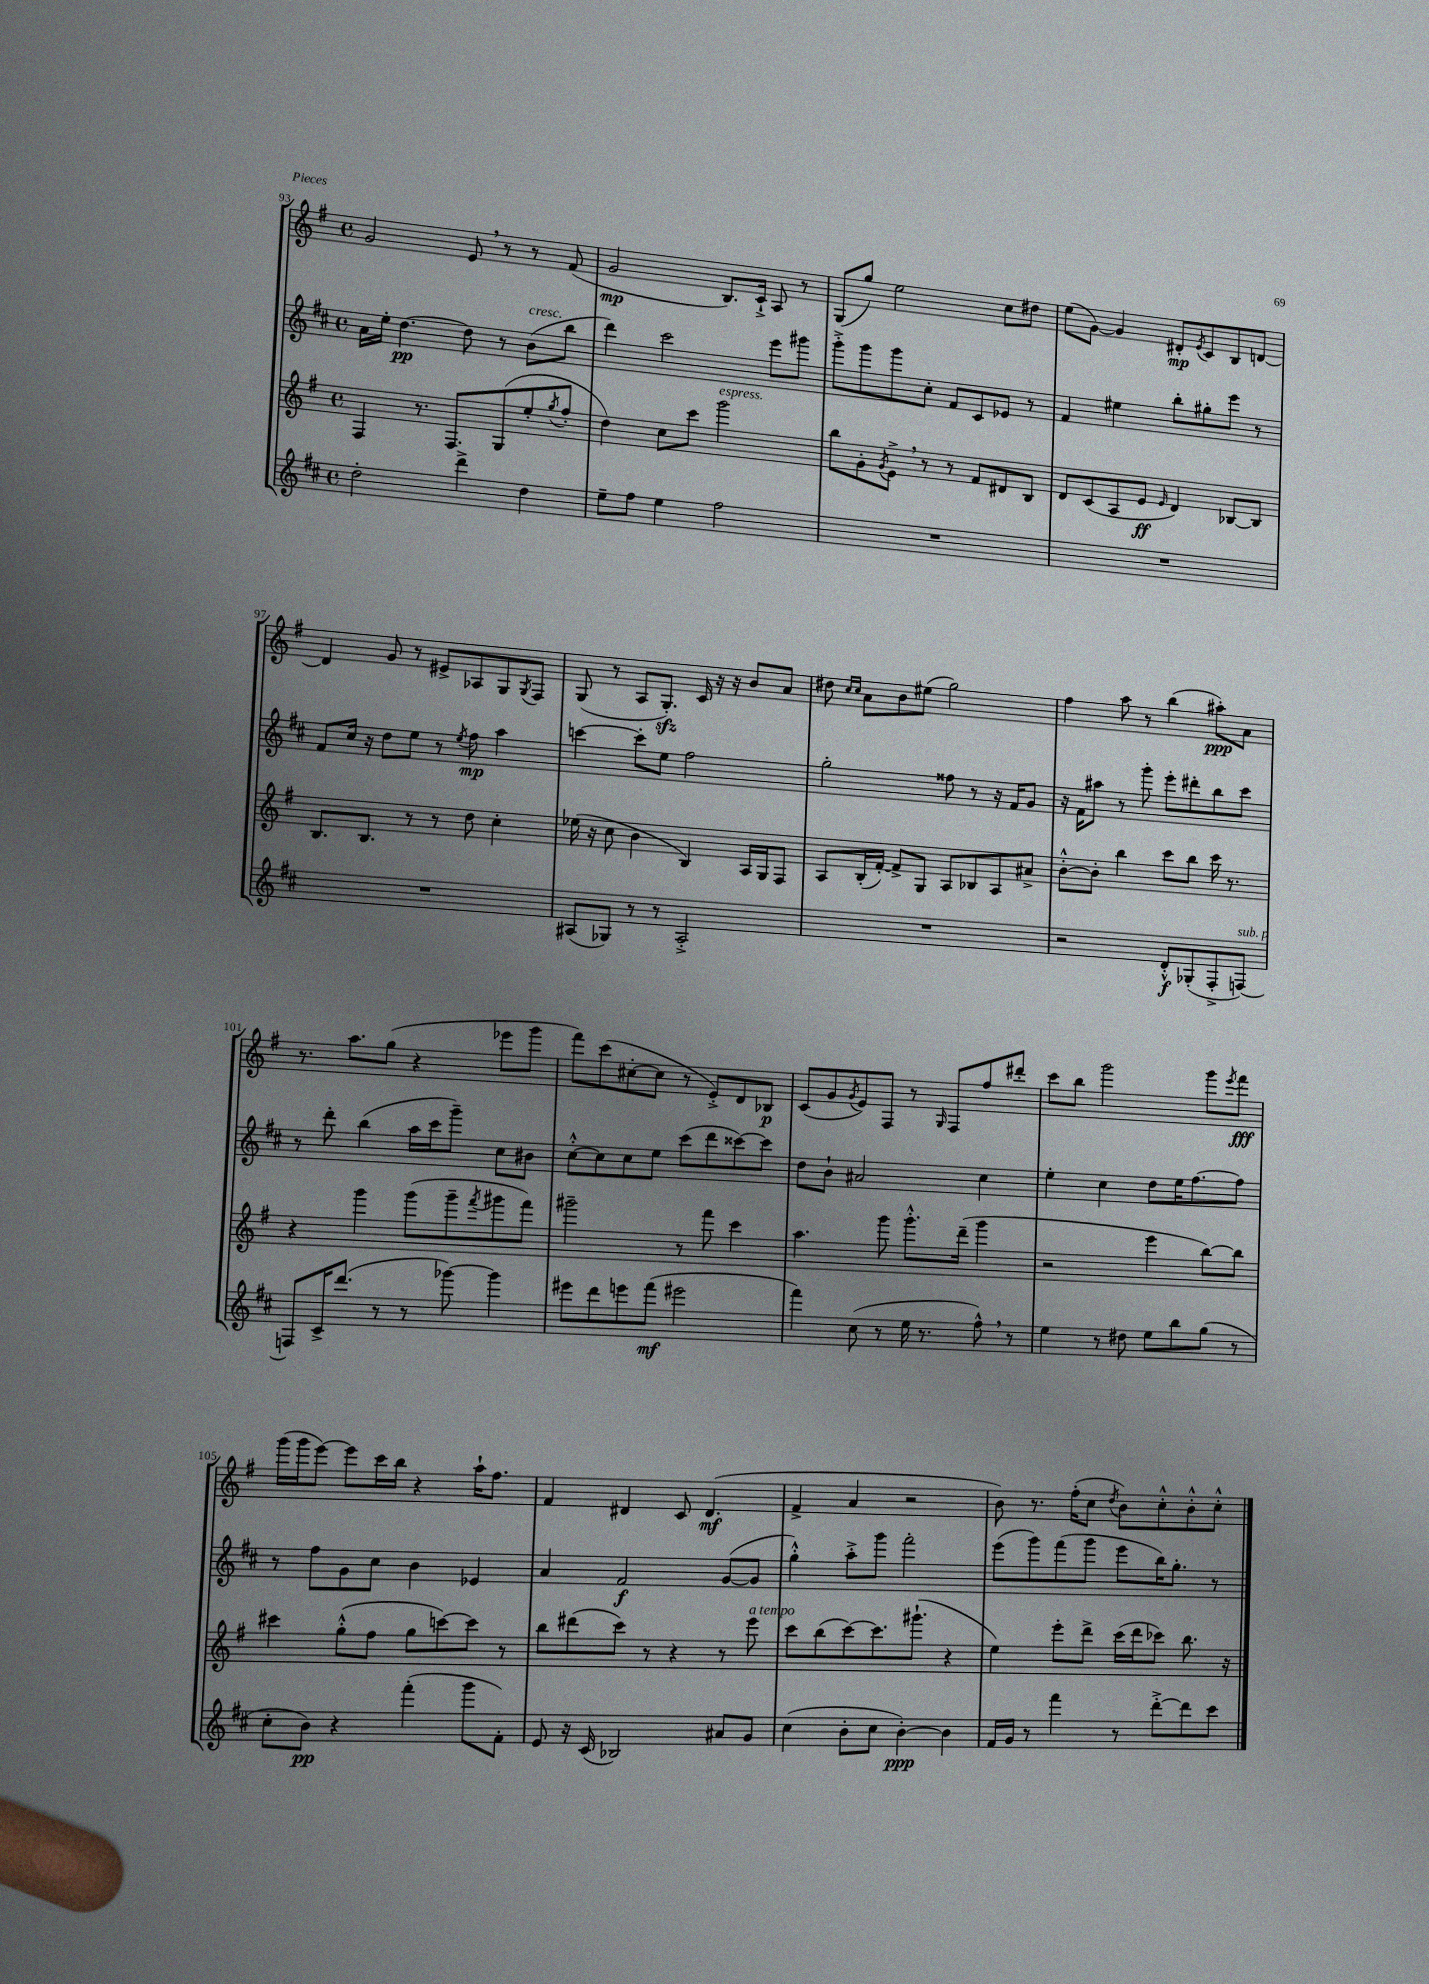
<<
\new StaffGroup <<
\new Staff = "s0" {
    \clef treble \key g \major \defaultTimeSignature \time 4/4
    g'2 e'8 \breathe r8 r8 fis'8( |
    g'2\mp b8.) c'16-!-> a8 r8 |
    g8( g''8) e''2 c''8 dis''8 |
    e''8( g'8~) g'4 dis'8-.\mp \acciaccatura { e'8 } c'8 b8 d'8~ |
    d'4 g'8 r8 eis'8-> aes8 g8 \acciaccatura { g8 } fis8 |
    g8( r8 a8 g8.-.\sfz) c'16 r16 r16 b'8 a'8 |
    dis''8 \grace { c''16 c''16 } a'8 b'8 eis''8( g''2) |
    fis''4 a''8 r8 b''4( ais''8-.\ppp) a'8 |
    r8. a''8. g''8( r4 ees'''8 g'''8 |
    fis'''8) c'''8( cis''8~-. cis''8 r8 e'8-.->) d'8 bes8\p |
    c'8( g'8 \acciaccatura { g'8 } e'8) fis8 r8 \grace { g16 } fis8 fis''8 dis'''8-. |
    c'''8 b''8 g'''2 g'''8 \acciaccatura { e'''8 } fis'''8\fff |
    g'''16( g'''16 e'''8~) e'''8 c'''16 b''16 r4 a''16-! fis''8. |
    fis'4 dis'4 c'8 dis'4.\mf( |
    fis'4-> a'4 r2 |
    b'8) r8. fis''16-.( c''8 \acciaccatura { d''8 } b'8) c''8-.-^ b'8-.-^ c''8-.-^ \bar "|." |
}
\new Staff = "s1" {
    \clef treble \key d \major \defaultTimeSignature \time 4/4
    a'16 e''16-. d''4.~\pp d''8 r8 b'8^\markup { \italic "cresc." }( b''8 |
    d'''4) cis'''2 e'''8 gis'''8 |
    g'''8-.-> g'''8 g'''8 cis''8-. fis'8 cis'8 ees'8 r8 |
    fis'4 eis''4 b''8-. gis''8-. e'''8 r8 |
    fis'8 cis''16 r16 d''8 e''8 r8 \acciaccatura { e''8 } fis''8\mp a''4 |
    c'''4~ c'''8-. e''8 fis''2 |
    g''2-. fisis''8 r8 r16 fis'16 g'8 |
    r16 fis'16 ais''8 r8 g'''8-. e'''8-. dis'''8-. b''8 cis'''8 |
    r8 d'''8-. b''4( a''16 cis'''16 g'''8--) cis''8 bis'8 |
    cis''8~-.-^ cis''8 cis''8 e''8 cis'''8( d'''8 cisis'''8~) cisis'''8 |
    d''8 b'8-! ais'2 cis''4 |
    e''4-. cis''4 d''8 e''16 fis''8.~ fis''8 |
    r8 fis''8 g'8 cis''8 b'4 ees'4 |
    a'4 fis'2\f g'8~( g'8 |
    g''4-.-^) a''8-.-> g'''8 fis'''2-. |
    e'''8( g'''8) fis'''8( g'''8 e'''8 b''16) g''8.-. r8 \bar "|." |
}
\new Staff = "s2" {
    \clef treble \key g \major \defaultTimeSignature \time 4/4
    fis4 r8. fis8. g8( e''8-. \acciaccatura { g''8 } fis''8-. |
    d''4) c''8 c'''8 g'''2^\markup { \italic "espress." } |
    b''8 g'8-. \acciaccatura { g'8 } e'8-> \breathe r8 r8 fis'8 dis'8 b8 |
    d'8 c'8( a8 e'8\ff \grace { e'16 } d'4) bes8~ bes8 |
    b8. b8. r8 r8 d''8 c''4-. |
    ees''16( r16 c''8 b'4 b4) a16 g16 fis8 |
    a8 b16-.( fis'16~-.) fis'8-> g8 a8 bes8 a8 ais'8-> |
    b'8~-.-^ b'8-. b''4 c'''8 b''8 c'''16 r8. |
    r4 g'''4 g'''8( g'''8-- \acciaccatura { fis'''8 } gis'''8 fis'''8) |
    gis'''2-- r8 fis'''8 c'''4 |
    a''4. g'''8 g'''8.-.-^ d'''16--( g'''4 |
    r2 e'''4 b''8~) b''8 |
    cis'''4 g''8-.-^( fis''8 g''8 c'''8~) c'''8 r8 |
    b''8 dis'''8( c'''8) r8 r4 r8 e'''8^\markup { \italic "a tempo" } |
    c'''8 b''8( c'''8~) c'''8. gis'''8.-!( r4 |
    e''4) e'''8-. d'''8-> c'''16( d'''16 ces'''8) b''8. r16 \bar "|." |
}
\new Staff = "s3" {
    \clef treble \key d \major \defaultTimeSignature \time 4/4
    d''2-. d'''4-> d''4 |
    e''8-- fis''8 e''4 fis''2 |
    R1 |
    R1 |
    R1 |
    ais8( ges8) r8 r8 ais2-.-> |
    R1 |
    r2 d'8-.-^\f ges8-.( fis8-.-> f8~^\markup { \italic "sub. p" }) |
    f8 cis'16-> d'''8.( r8 r8 ges'''8~) ges'''4 |
    eis'''8 d'''8 e'''8 fis'''8\mf( eis'''2 |
    fis'''4) cis''8( r8 e''16 r8. fis''8-^) \breathe r8 |
    e''4 r8 dis''8 e''8 b''8 g''8( r8 |
    cis''8-. b'8\pp) r4 fis'''4-.( g'''8 fis'8-.) |
    e'8 r16 cis'16( bes2) ais'8 g'8 |
    cis''4( b'8-. cis''8 b'4~-.\ppp) b'4 |
    fis'16 g'16 r8 fis'''4 r8 d'''8~-.-> d'''8 cis'''8 \bar "|." |
}
>>
>>
\layout { \context { \Score currentBarNumber = #93 } }
